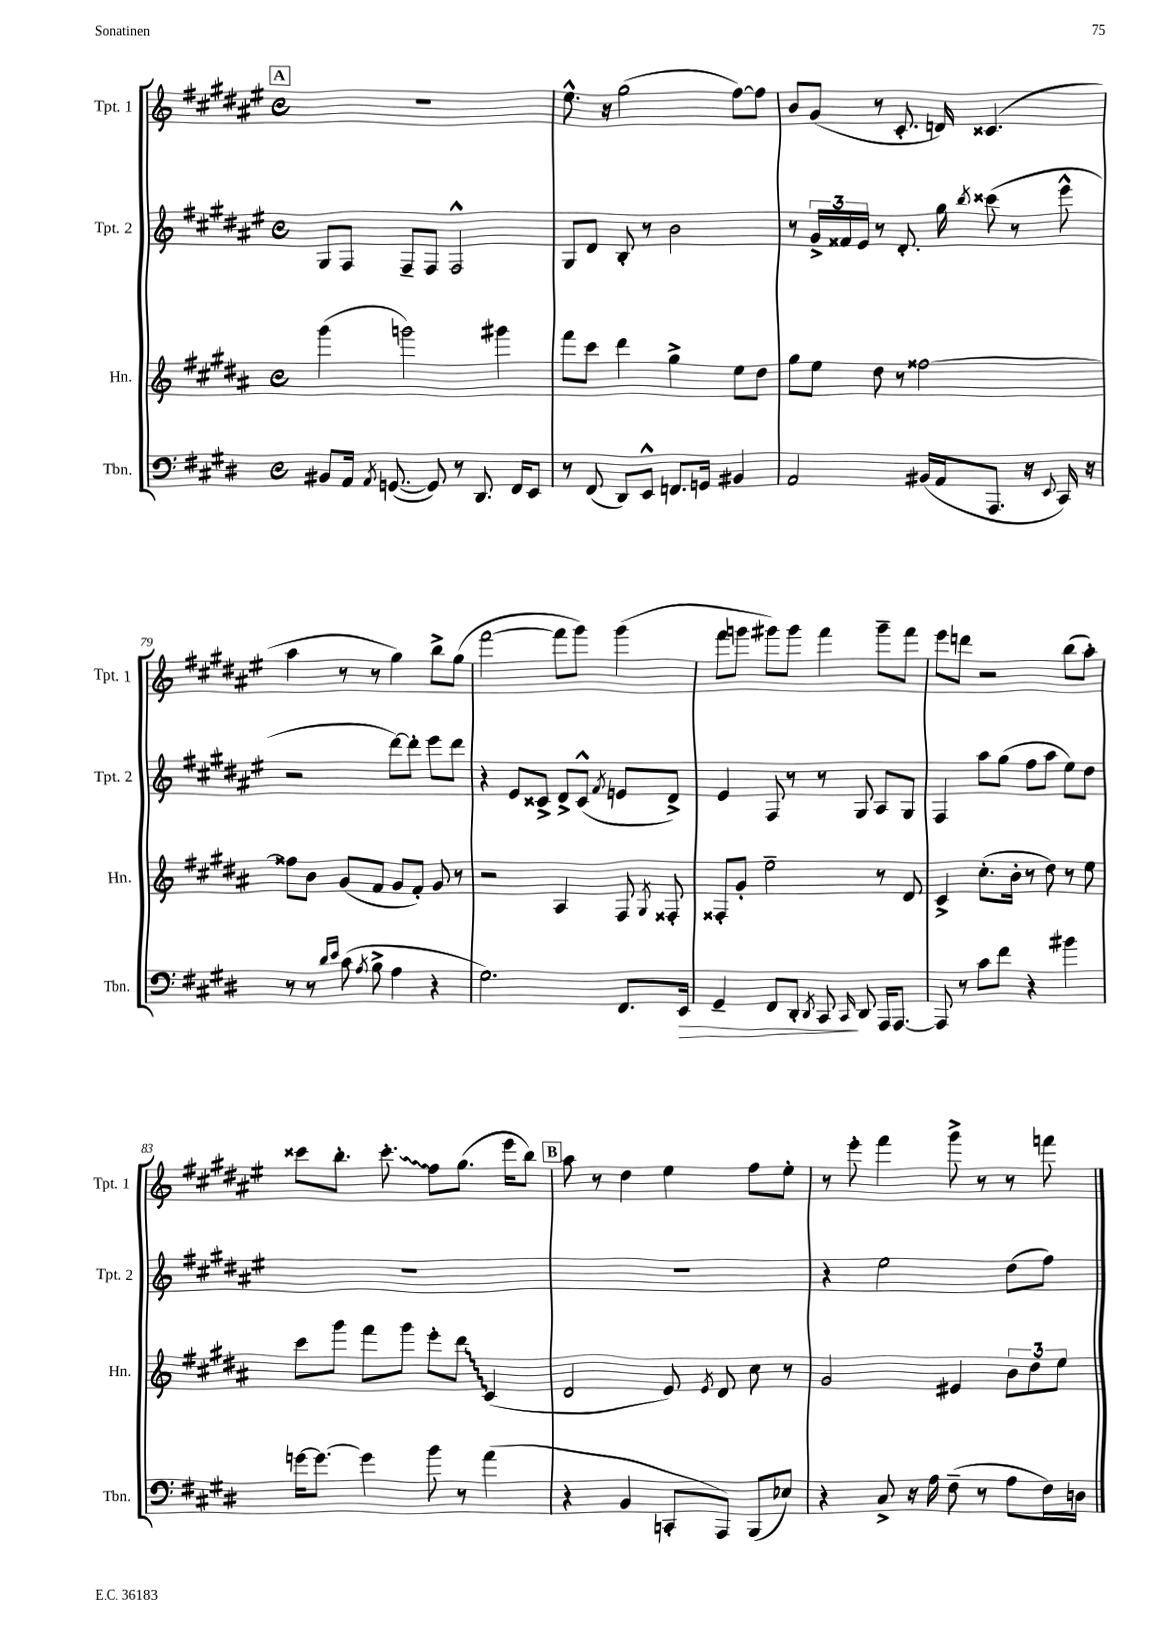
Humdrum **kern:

**kern	**kern	**kern	**kern
*staff4	*staff3	*staff2	*staff1
*clefF4	*clefG2	*clefG2	*clefG2
*k[f#c#g#d#]	*k[f#c#g#d#a#]	*k[f#c#g#d#a#e#]	*k[f#c#g#d#a#e#]
*M4/4	*M4/4	*M4/4	*M4/4
*met(c)	*met(c)	*met(c)	*met(c)
8BB#/L	(4ggg#\	8G#/L	1r
16AA/Jk	.	8F#/J	.
8qAA/	.	.	.
([8.GG/	.	.	.
.	2ggg\)	8F#~/L	.
8GG/])	.	8F#/J	.
8r	.	2F#^^/	.
8.DD#/	.	.	.
.	4ggg#\	.	.
16FF#/LK	.	.	.
8EE/J	.	.	.
=	=	=	=
8r	8fff#\L	8G#/L	8.ee#^^\
(8FF#/	8ccc#\J	8d#/J	.
.	.	.	16r
8DD#/L)	4ddd#\	8B'/	(2gg#\
8EE^^/J	.	8r	.
8.FF/L	4gg#^\	2b\	.
16GG/Jk	.	.	.
4BB#/	8ee\L	.	[8ff#\L)
.	8dd#\J	.	8ff#\]J
=	=	=	=
2AA/	8gg#\L	8r	8b/L
.	8ee\J	24g#^/LL	(8g#/J
.	.	24f##/	.
.	.	24e#/JJ	.
.	8dd#\	8r	8r
.	8r	8.d#'/	8.c#'/
(16BB#/LL	[2ff##\	.	.
16AA/J	.	16gg#\	16d/)
.	.	8qbb/	.
8.AAA/J	.	(8ccc##\	(4.c##/
.	.	8r	.
16r	.	.	.
8qqEE/	.	.	.
16CC#/)	.	8eee#^^\	.
16r	.	.	.
=	=	=	=
8r	8ff##\]L	2r	4aa#\
8r	8b\J	.	.
16qqd#/LL	.	.	.
16qqe/JJ	.	.	.
(8c#\	(8g#/L	.	8r
8qA/	.	.	.
8B^\	8f#/J	.	8r
4A\	8g#/L	[8ddd#\L)	4gg#\)
.	8f#'/J)	8ddd#'\]J	.
4r	8g#/	8eee#\L	8bb^\L
.	8r	8ddd#\J	(8gg#\J
=	=	=	=
2.G#\)	2r	4r	[2fff#\
.	.	8e#/L	.
.	.	8c##^/J	.
.	4A#/	8d#^/L	8fff#\]L
.	.	(8c##^^/J	8ggg#\J)
.	.	8qf#/	.
8.FF#/L	8F#/	8e/L	(4ggg#\
.	8qG#/	.	.
.	8F##'/	8d#^/J)	.
16EE/Jk	.	.	.
=	=	=	=
4GG#~/	8F##'/L	4e#/	8fff#\L
.	8g#'/J	.	8ggg\J
8FF#/L	2ee~\	8F#/	8ggg#\L)
8DD#'/J	.	8r	8ggg#\J
8qDD#/	.	.	.
8CC#/	.	8r	4fff#\
16qqCC#/	.	.	.
8DD#/	.	8G#/	.
16AAA/LK	8r	8A#/L	8ggg#~\L
[8.AAA/J	.	.	.
.	8d#/	8G#/J	8fff#\J
=	=	=	=
8AAA/]	4c#^/	4F#/	8eee#\L
8r	.	.	8ddd\J
8c#\L	(8.cc#'\L	8aa#\L	2r
8f#\J	.	(8gg#\J	.
.	16b'\Jk	.	.
4r	8r	8ff#\L	.
.	8dd#\)	8aa#\J	.
4b#\	8r	8ee#\L)	(8bb\L
.	8ee\	8dd#\J	8aa#'\J)
=	=	=	=
[16g\LK	8ccc#\L	1r	8ccc##\L
8.g\_J	.	.	.
.	8ggg#\J	.	8.bb'\J
4g\]	8fff#\L	.	.
.	.	.	8.ccc##'\
.	8ggg#\J	.	.
8b\	8eee'\L	.	8ff#\L
8r	8ddd#\J	.	(8.gg#\J
(4a\	(4c#/	.	.
.	.	.	16eee#\LK
.	.	.	8bb\J)
=	=	=	=
4r	2d#/	1r	8aa#\
.	.	.	8r
4BB/	.	.	4dd#\
8CC'/L	8e/)	.	4ee#\
.	8qe/	.	.
8AAA/J)	8d#/	.	.
(8BBB/L	8cc#\	.	8ff#\L
8E-/J)	8r	.	8ee#'\J
=	=	=	=
4r	2g#/	4r	8r
.	.	.	8eee#'\
8C#^/	.	2ee#\	4fff#\
16r	.	.	.
16A\	.	.	.
(8F#~\	4e#/	.	8ggg#^\
8r	.	.	8r
8A\L	12b\L	(8dd#\L	8r
.	12dd#\	.	.
16F#\L)	.	8ff#\J)	8fff\
.	12ee\J	.	.
16D\JJ	.	.	.
==	==	==	==
*-	*-	*-	*-
